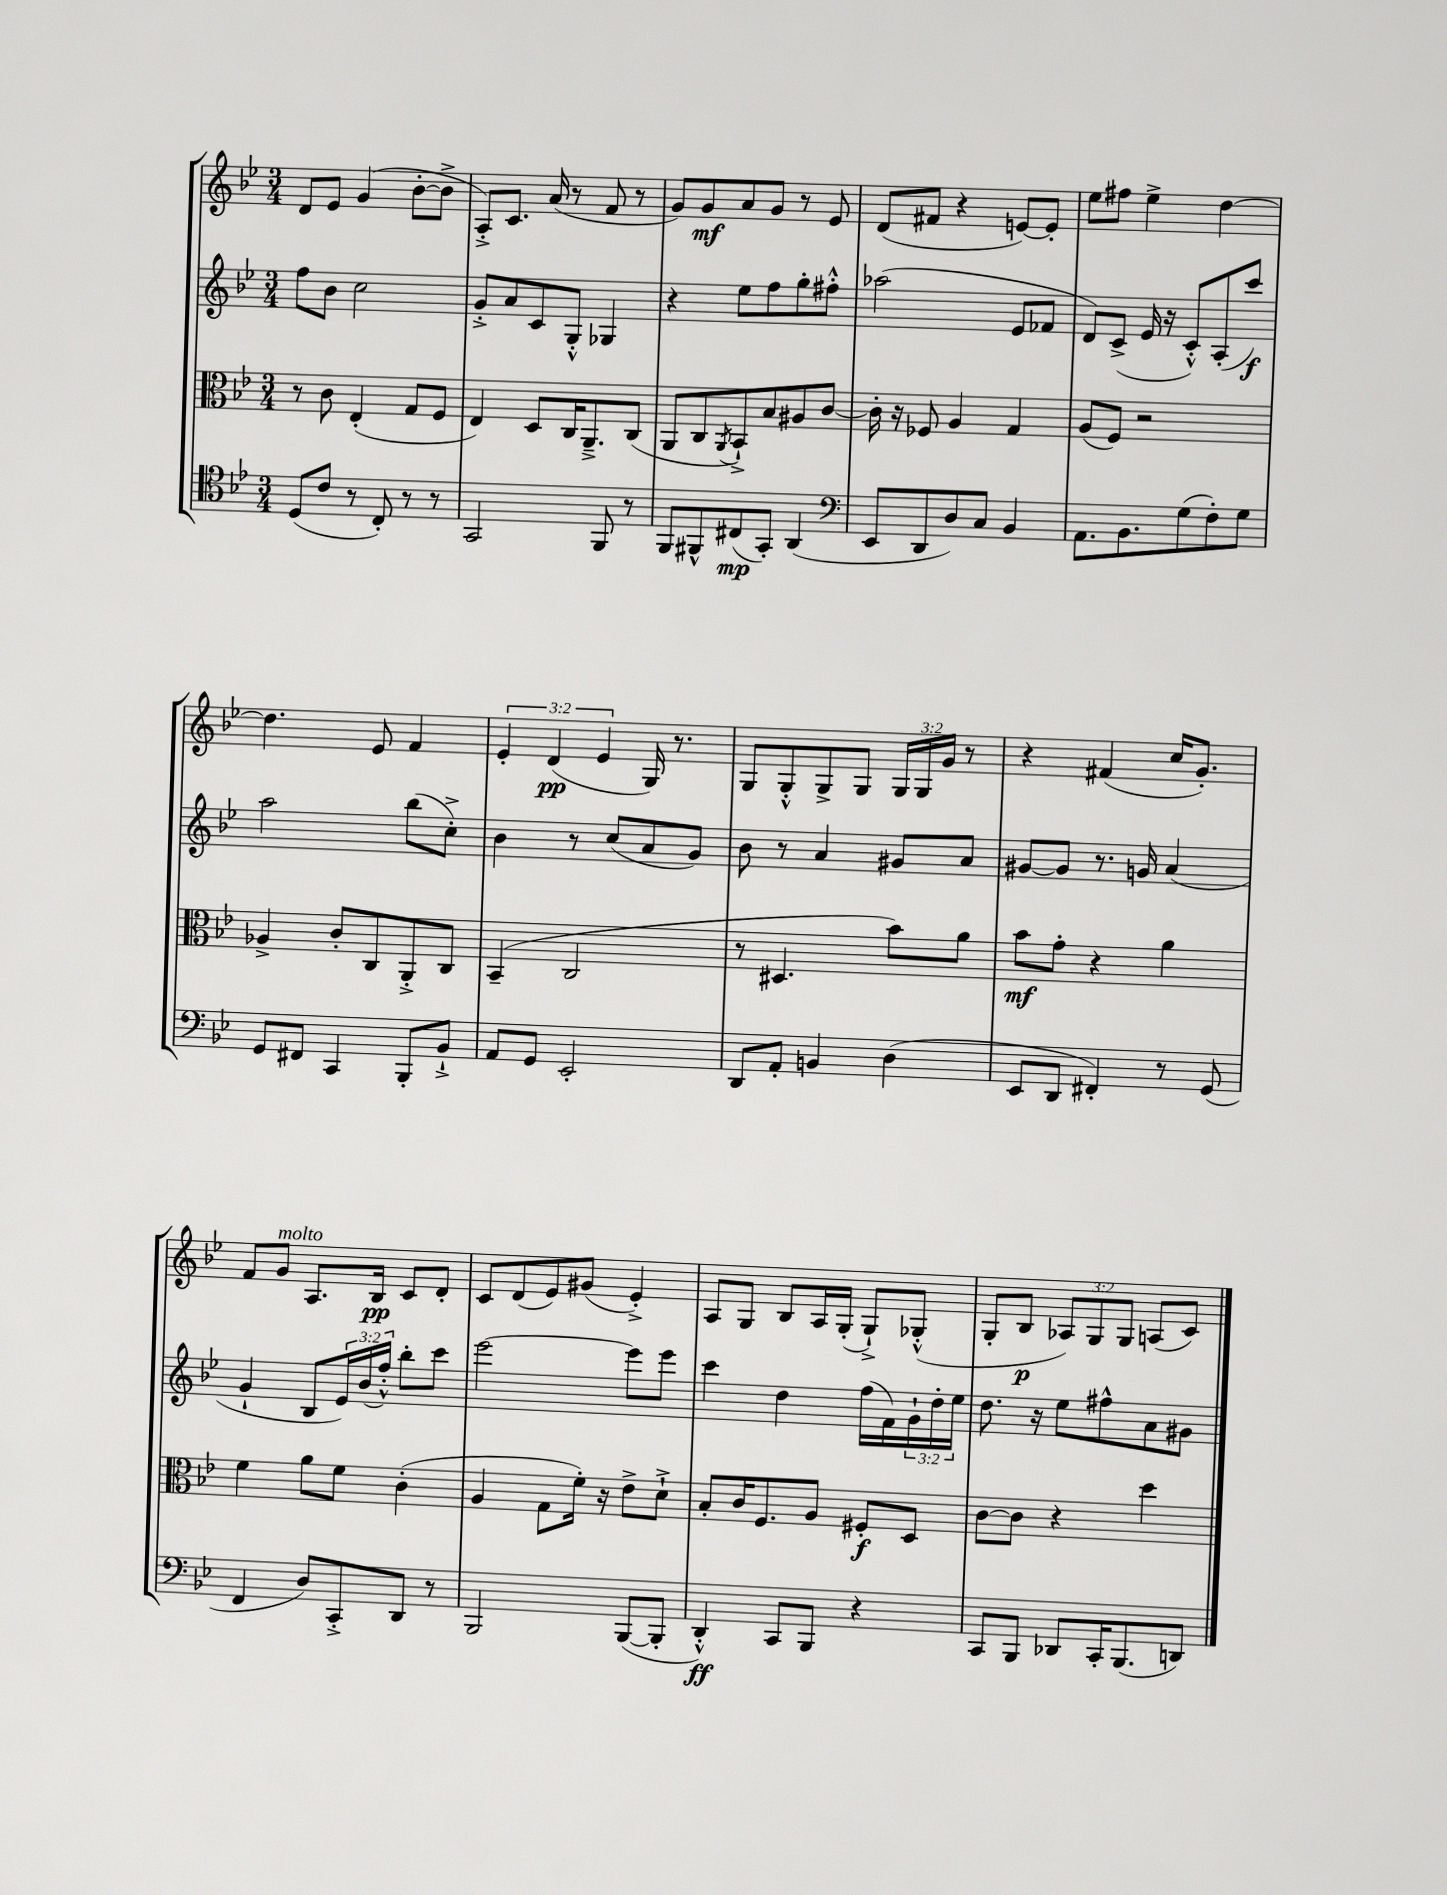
<<
\new StaffGroup <<
\new Staff = "s0" {
    \clef treble \key bes \major \numericTimeSignature \time 3/4 \override Staff.TupletNumber.text = #tuplet-number::calc-fraction-text
    d'8 ees'8 g'4( bes'8~-. bes'8-> |
    a8-.->) c'8. a'16( r8 f'8 r8 |
    g'8) g'8\mf a'8 g'8 r8 ees'8 |
    d'8( fis'8 r4 e'8~) e'8-. |
    ees''8 fis''8 ees''4-> d''4~ |
    d''4. ees'8 f'4 |
    \tuplet 3/2 { ees'4-. d'4\pp( ees'4 } g16) r8. |
    g8 g8-.-^ g8-> g8 \tuplet 3/2 { g16 g16 g'16 } r8 |
    r4 fis'4( c''16 g'8.-.) |
    f'8 g'8^\markup { \italic "molto" } a8. bes16\pp c'8 d'8-. |
    c'8 d'8( ees'8) gis'8( ees'4-.->) |
    a8 g8 bes8 a16 g16-.( g8-!->) ges8-.-^( |
    g8-. bes8\p \tuplet 3/2 { aes8) g8 g8 } a8( c'8) \bar "|." |
}
\new Staff = "s1" {
    \clef treble \key bes \major \numericTimeSignature \time 3/4 \override Staff.TupletNumber.text = #tuplet-number::calc-fraction-text
    f''8 bes'8 c''2 |
    g'8-.-> a'8 c'8 g8-.-^ ges4 |
    r4 ees''8 f''8 g''8-. fis''8-.-^ |
    aes''2( ees'8 fes'8 |
    d'8) c'8->( ees'16 r16 c'8-.-^) a8-.( c'''8\f) |
    a''2 bes''8( c''8-.->) |
    bes'4 r8 c''8( a'8 g'8) |
    bes'8 r8 a'4 gis'8 a'8 |
    gis'8~ gis'8 r8. g'16 a'4( |
    g'4-! bes8 \tuplet 3/2 { ees'16) bes'16( f''16-.-^) } bes''8-. c'''8 |
    ees'''2~ ees'''8 ees'''8 |
    c'''4 d''4 f''16( f'16) \tuplet 3/2 { g'16-! d''16-. ees''16 } |
    d''8. r16 ees''8 fis''8-^ a'8 gis'8 \bar "|." |
}
\new Staff = "s2" {
    \clef alto \key bes \major \numericTimeSignature \time 3/4
    r8 c'8 ees4-.( g8 f8 |
    ees4) d8 c16 a,8.---> c8( |
    a,8 c8 \acciaccatura { a,8 } bes,8-!->) bes8 ais8 c'8~ |
    c'16-. r16 fes8 a4 g4 |
    a8( f8) r2 |
    aes4-> c'8-. c8 a,8-.-> c8 |
    bes,4--( c2 |
    r8 dis4. bes'8) a'8 |
    bes'8\mf g'8-. r4 a'4 |
    f'4 a'8 f'8 c'4-.( |
    a4 g8 f'16-.) r16 ees'8-> d'8-!-> |
    bes8-. c'16 f8. a8 fis8-.\f d8 |
    c'8~ c'8 r4 d''4 \bar "|." |
}
\new Staff = "s3" {
    \clef tenor \key bes \major \numericTimeSignature \time 3/4
    d8( c'8 r8 c8-.) r8 r8 |
    g,2 f,8 r8 |
    f,8 fis,8-^ cis8\mp( g,8-.) a,4( |
    \clef bass ees,8 d,8 d8) c8 bes,4 |
    a,8. bes,8. g8( f8-.) g8 |
    g,8 fis,8 c,4 bes,,8-. bes,8-!-> |
    a,8 g,8 ees,2-. |
    d,8 a,8-. b,4 d4( |
    ees,8 d,8 fis,4-.) r8 g,8( |
    f,4 d8) c,8-.-> d,8 r8 |
    bes,,2 bes,,8~( bes,,8-. |
    d,4-.-^\ff) c,8 bes,,8 r4 |
    c,8 bes,,8 des,8 c,16-. bes,,8.( d,8) \bar "|." |
}
>>
>>
\layout { \context { \Score \remove "Bar_number_engraver" } }
